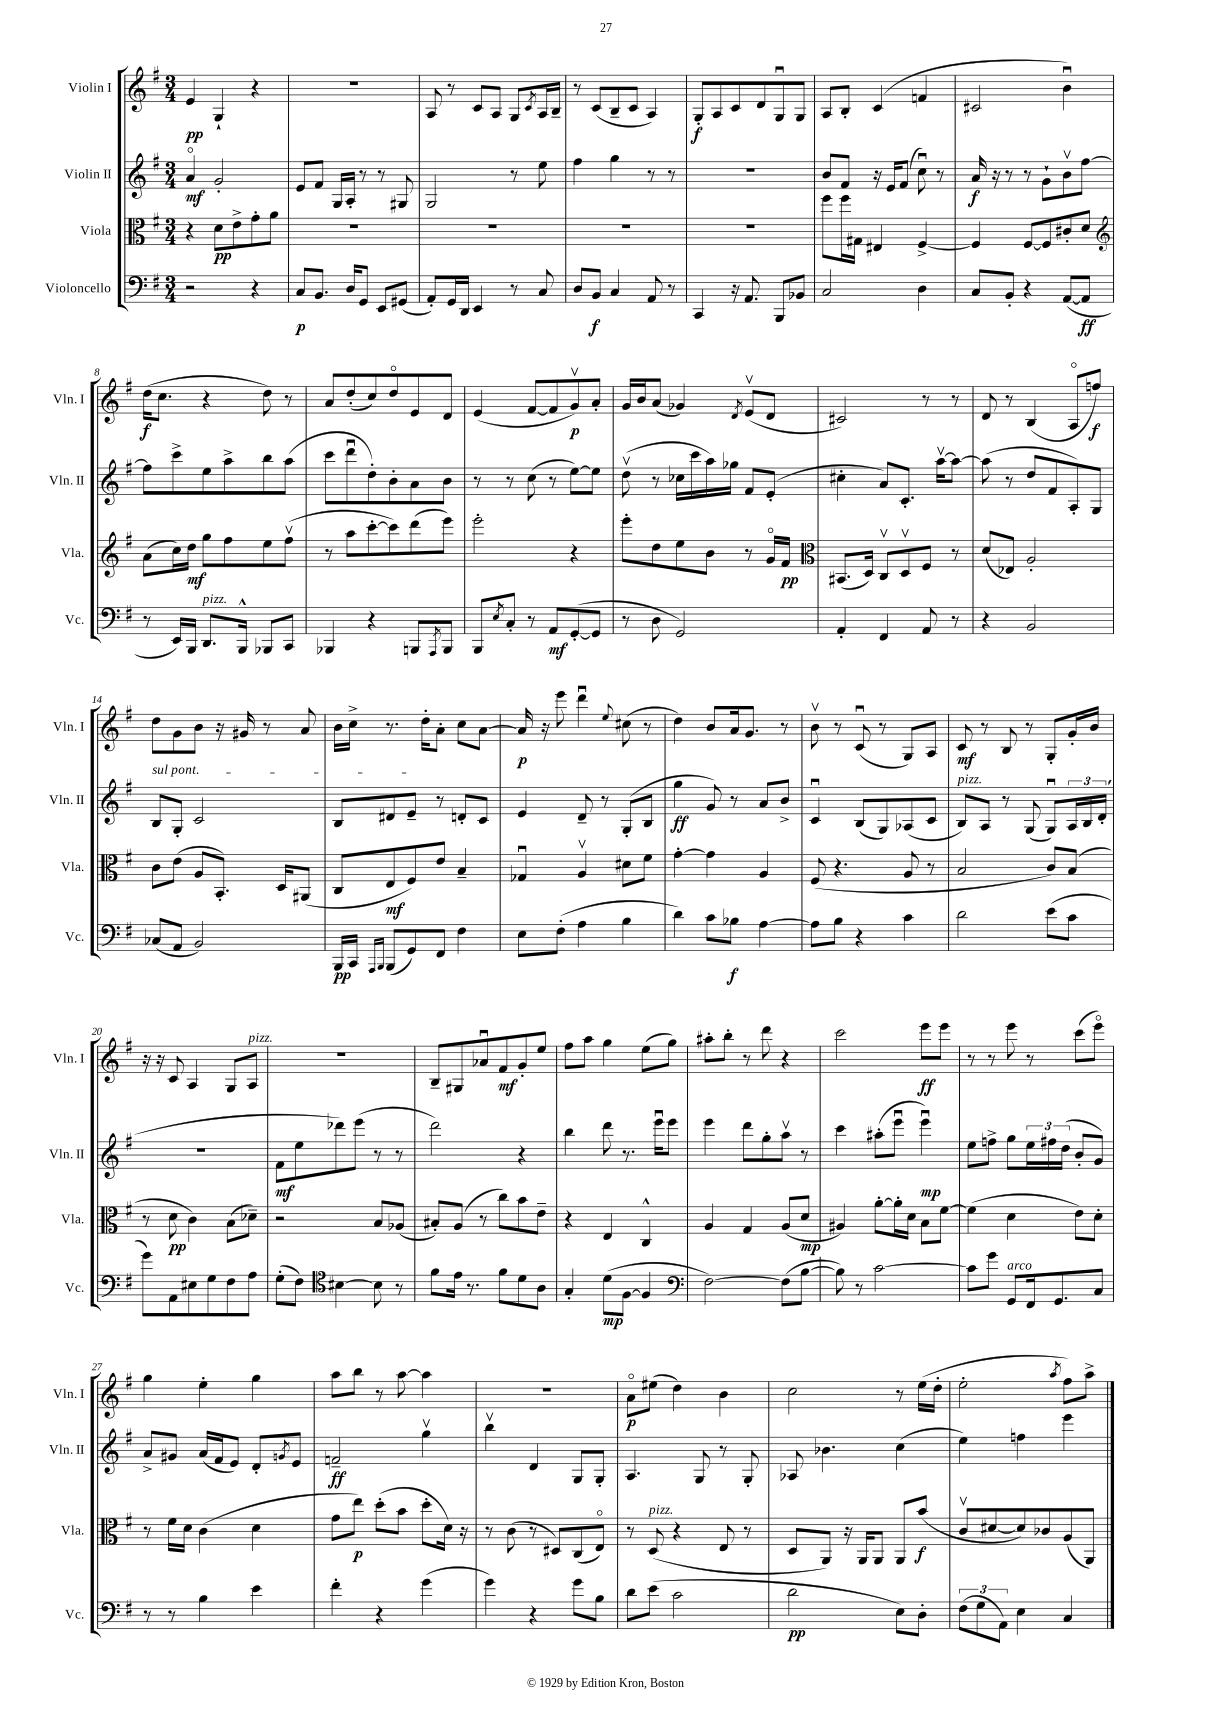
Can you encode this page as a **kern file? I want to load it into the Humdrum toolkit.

**kern	**dynam	**kern	**dynam	**kern	**dynam	**kern	**dynam
*part4	*part4	*part3	*part3	*part2	*part2	*part1	*part1
*staff4	*staff4	*staff3	*staff3	*staff2	*staff2	*staff1	*staff1
*I"Violoncello	*	*I"Viola	*	*I"Violin II	*	*I"Violin I	*
*I'Vc.	*	*I'Vla.	*	*I'Vln. II	*	*I'Vln. I	*
*clefF4	*	*clefC3	*	*clefG2	*	*clefG2	*
*k[f#]	*	*k[f#]	*	*k[f#]	*	*k[f#]	*
*M3/4	*	*M3/4	*	*M3/4	*	*M3/4	*
=1	=1	=1	=1	=1	=1	=1	=1
2r	.	4r	.	4a/	mf	4e/	pp
.	.	8d\L	pp	2g'/	.	4G`/	.
.	.	8e^\	.	.	.	.	.
4r	.	8g'\	.	.	.	4r	.
.	.	8a\J	.	.	.	.	.
=2	=2	=2	=2	=2	=2	=2	=2
8C/L	p	2.r	.	8e/L	.	2.r	.
8.BB/J	.	.	.	8f#/J	.	.	.
.	.	.	.	16G/LL	.	.	.
16D/KL	.	.	.	16A'/JJ	.	.	.
8GG/J	.	.	.	8r	.	.	.
8EE/L	.	.	.	8r	.	.	.
(8GG#X/J	.	.	.	8G#X/	.	.	.
=3	=3	=3	=3	=3	=3	=3	=3
8AA'/L)	.	2.r	.	2G/	.	8A/	.
16GG/L	.	.	.	.	.	8r	.
16DD/JJ	.	.	.	.	.	.	.
4EE/	.	.	.	.	.	8c/L	.
.	.	.	.	.	.	8A/J	.
8r	.	.	.	8r	.	8G/L	.
.	.	.	.	.	.	8qc/	.
8C/	.	.	.	8ee\	.	16A/L	.
.	.	.	.	.	.	16B~/JJ	.
=4	=4	=4	=4	=4	=4	=4	=4
8D/L	.	2.r	.	4ff#\	.	8r	.
8BB/J	f	.	.	.	.	(8c/L	.
4C/	.	.	.	4gg\	.	8B~/	.
.	.	.	.	.	.	8c/J	.
8AA/	.	.	.	8r	.	4A/)	.
8r	.	.	.	8r	.	.	.
=5	=5	=5	=5	=5	=5	=5	=5
4CC/	.	2.r	.	2.r	.	8G'/L	f
.	.	.	.	.	.	8A/	.
16r	.	.	.	.	.	8c/	.
8.AA/	.	.	.	.	.	.	.
.	.	.	.	.	.	8d/	.
8BBB/L	.	.	.	.	.	8Gu/	.
8BB-X/J	.	.	.	.	.	8G/J	.
=6	=6	=6	=6	=6	=6	=6	=6
2C/	.	8ff#\L	.	8b/L	.	8A/L	.
.	.	16ff#\L	.	8f#/J	.	8B'/J	.
.	.	16G#X\JJ	.	.	.	.	.
.	.	4E#X/	.	16r	.	(4c/	.
.	.	.	.	16e/KL	.	.	.
.	.	.	.	(8f#/J	.	.	.
4D\	.	[4F#^/	.	8ccu\)	.	4fn/	.
.	.	.	.	8r	.	.	.
=7	=7	=7	=7	=7	=7	=7	=7
8C/L	.	4F#/]	.	16a/	f	2c#X/	.
.	.	.	.	16r	.	.	.
8BB'/J	.	.	.	8r	.	.	.
4r	.	[8F#/L	.	8r	.	.	.
.	.	8F#/]	.	8g`\L	.	.	.
([8AA/L	.	8c#X'/	.	8bv\	.	4bu\)	.
8AA/J]	ff	8d/J	.	[8ff#\J	.	.	.
!!LO:LB:g=z
=8	=8	=8	=8	=8	=8	=8	=8
*	*	*clefG2	*	*	*	*	*
8r	.	(8a\L	.	8ff#\L]	.	(16dd\KL	f
.	.	.	.	.	.	8.cc\J	.
16EE/LL)	.	16cc\L)	.	8ccc^\	.	.	.
16BBB/JJ	.	16dd\JJ	mf	.	.	.	.
!LO:TX:a:i:t=pizz.	!	!	!	!	!	!	!
8.DD/L	.	8gg\L	.	8ee\	.	4r	.
.	.	8ff#\	.	8aa^\	.	.	.
16BBB^^/Jk	.	.	.	.	.	.	.
8BBB-X/L	.	8ee\	.	8bb\	.	8dd\)	.
8CC/J	.	(8ff#v\J	.	(8aa\J	.	8r	.
=9	=9	=9	=9	=9	=9	=9	=9
4BBB-X/	.	8r	.	8ccc\L	.	8a/L	.
.	.	8aa\L	.	8dddu\	.	(8dd'/	.
4r	.	[8ccc'\	.	8dd'\)	.	8cc/)	.
.	.	8ccc\])	.	8b'\	.	8dd/	.
8BBBn/L	.	(8ddd\	.	8a\	.	8e/	.
8qAAA/	.	.	.	.	.	.	.
8BBB/J	.	8eee\J)	.	8b\J	.	8d/J	.
=10	=10	=10	=10	=10	=10	=10	=10
8BBB/L	.	2eee'\	.	8r	.	(4e/	.
8qE/	.	.	.	.	.	.	.
8C'/J	.	.	.	8r	.	.	.
8r	.	.	.	(8cc\	.	[8f#/L	.
8AA/L	mf	.	.	8r	.	8f#/]	.
([8GG'/	.	4r	.	[8ee\L)	.	8gv/)	p
8GG/J]	.	.	.	8ee\J]	.	8a'/J	.
=11	=11	=11	=11	=11	=11	=11	=11
8r	.	8eee'\L	.	(8ddv\	.	16g/LL	.
.	.	.	.	.	.	16b/J	.
8D\	.	8dd\	.	8r	.	(8a/J	.
2GG/)	.	8ee\	.	16cc-X\LL	.	4g-X/)	.
.	.	.	.	16ccc\	.	.	.
.	.	8b\J	.	16aa\)	.	.	.
.	.	.	.	16gg-X\JJ	.	.	.
.	.	.	.	.	.	8qd/	.
.	.	8r	.	8f#/L	.	(8ev/L	.
.	.	16g/LL	.	(8e'/J	.	8d/J	.
.	.	16f#/JJ	pp	.	.	.	.
=12	=12	=12	=12	=12	=12	=12	=12
*	*	*clefC3	*	*	*	*	*
4AA'/	.	(8.BB#X/L	.	4cc#X'\	.	2c#X/)	.
.	.	16D/Jk)	.	.	.	.	.
4FF#/	.	8Cv/L	.	8a/L)	.	.	.
.	.	8Dv/	.	8.c'/J	.	.	.
8AA/	.	8F#/J	.	.	.	8r	.
.	.	.	.	[16aav\KL	.	.	.
8r	.	8r	.	8aa\J_	.	8r	.
=13	=13	=13	=13	=13	=13	=13	=13
4r	.	(8d/L	.	(8aa\]	.	8d/	.
.	.	8E-X/J)	.	8r	.	8r	.
2BB/	.	2A'/	.	8dd/L	.	(4B/	.
.	.	.	.	8f#/	.	.	.
.	.	.	.	8A'/)	.	8A/L	.
.	.	.	.	8G/J	.	8ffn/J)	f
!!LO:LB:g=z
=14	=14	=14	=14	=14	=14	=14	=14
!	!	!	!	!LO:TX:a:i:t=sul pont.	!	!	!
(8C-X/L	.	8c\L	.	8B/L	.	8dd\L	.
8AA/J	.	(8e\J	.	8G'/J	.	8g\	.
2BB/)	.	8A/L	.	2c/	.	8b\J	.
.	.	8.BB'/J)	.	.	.	16r	.
.	.	.	.	.	.	16g#X/	.
.	.	.	.	.	.	8r	.
.	.	16D/KL	.	.	.	.	.
.	.	(8AA#X/J	.	.	.	8a/	.
=15	=15	=15	=15	=15	=15	=15	=15
16BBB/LL	pp	8C/L	.	8B/L	.	16b\LL	.
16CC/JJ	.	.	.	.	.	16cc^\JJ	.
16qqAAA/LL	.	.	.	.	.	.	.
16qqBBB/JJ	.	.	.	.	.	.	.
(8BBB/L	.	8E/	mf	8d#X/	.	8.r	.
8GG/)	.	8F#/)	.	8e~/J	.	.	.
.	.	.	.	.	.	16dd'\KL	.
8FF#/J	.	8e/J	.	8r	.	8a'\J	.
4F#\	.	4B~/	.	8dn'/L	.	8cc\L	.
.	.	.	.	8c/J	.	[8a\J	.
=16	=16	=16	=16	=16	=16	=16	=16
8E\L	.	4G-Xu/	.	4e/	.	16a/]	p
.	.	.	.	.	.	16r	.
(8F#'\J	.	.	.	.	.	8eee\	.
4A\	.	4Av/	.	8d~/	.	4dddu\	.
.	.	.	.	8r	.	.	.
.	.	.	.	.	.	8qqee/	.
4B\	.	8d#X\L	.	(8G'/L	.	(8cc#X\	.
.	.	8f#\J	.	8B/J	.	8r	.
=17	=17	=17	=17	=17	=17	=17	=17
4d\)	.	[4g'\	.	4gg\	ff	4dd\)	.
8c\L	.	4g\]	.	8g/)	.	8b/L	.
8B-X\J	f	.	.	8r	.	16a/k	.
.	.	.	.	.	.	8.g/J	.
[4A\	.	4A/	.	8a/L	.	.	.
.	.	.	.	8b^/J	.	8r	.
=18	=18	=18	=18	=18	=18	=18	=18
8A\L]	.	(8F#/	.	4cu/	.	8bv\	.
8B\J	.	4.r	.	.	.	8r	.
4r	.	.	.	(8B/L	.	(8cu/	.
.	.	.	.	8G/)	.	8r	.
4c\	.	8A/	.	(8A-X/	.	8G/L)	.
.	.	8r	.	8c/J	.	8A/J	.
=19	=19	=19	=19	=19	=19	=19	=19
!	!	!	!	!LO:TX:a:i:t=pizz.	!	!	!
2d\	.	2B/	.	8B/L)	.	8c/	mf
.	.	.	.	8A/J	.	8r	.
.	.	.	.	8r	.	8B/	.
.	.	.	.	(8G/	.	8r	.
(8e\L	.	8c/L)	.	8Gu/L)	.	8G'/L	.
8c\J	.	(8B/J	.	24A/L	.	16g'/L	.
.	.	.	.	24B/	.	.	.
.	.	.	.	.	.	16b/JJ	.
.	.	.	.	(24d'/JJ	.	.	.
!!LO:LB:g=z
=20	=20	=20	=20	=20	=20	=20	=20
8g\L)	.	8r	.	2.r	.	16r	.
.	.	.	.	.	.	16r	.
8AA\	.	8d\	pp	.	.	8c/	.
8E#X\	.	4c\)	.	.	.	4A/	.
8G\	.	.	.	.	.	.	.
8F#\	.	(8B\L	.	.	.	8G/L	.
!	!	!	!	!	!	!LO:TX:a:i:t=pizz.	!
8A\J	.	8d-X~\J)	.	.	.	8A/J	.
=21	=21	=21	=21	=21	=21	=21	=21
(8G'\L	.	2r	.	8f#\L	mf	2.r	.
8F#\J)	.	.	.	8ee\	.	.	.
*clefC4	*	*	*	*	*	*	*
[4B#X\	.	.	.	8ddd-X\)	.	.	.
.	.	.	.	(8eee\J	.	.	.
8B#\]	.	8B/L	.	8r	.	.	.
8r	.	(8A-X/J	.	8r	.	.	.
=22	=22	=22	=22	=22	=22	=22	=22
8f#\L	.	8B#X'/L)	.	2ddd\)	.	8B~/L	.
16e\Jk	.	(8A/J	.	.	.	8G#X/	.
8.r	.	.	.	.	.	.	.
.	.	8r	.	.	.	8a-Xu/	.
8f#\L	.	8cc\L)	.	.	.	8f#/	mf
8d\	.	8b\	.	4r	.	8g'/	.
8A\J	.	8e~\J	.	.	.	8ee/J	.
=23	=23	=23	=23	=23	=23	=23	=23
4G'/	.	4r	.	4bb\	.	8ff#\L	.
.	.	.	.	.	.	8aa\J	.
(8d\L	mp	4E/	.	8ddd\	.	4gg\	.
[8F#\J	.	.	.	8.r	.	.	.
4F#/]	.	4C^^/	.	.	.	(8ee\L	.
.	.	.	.	16eeeu\KL	.	.	.
.	.	.	.	8eee\J	.	8gg\J)	.
=24	=24	=24	=24	=24	=24	=24	=24
*clefF4	*	*	*	*	*	*	*
[2F#\)	.	4A/	.	4eee\	.	8aa#X'\L	.
.	.	.	.	.	.	8bb'\J	.
.	.	4G/	.	8ddd\L	.	8r	.
.	.	.	.	8gg'\	.	8ddd\	.
(8F#\L]	.	(8A/L	.	8aav\J	.	4r	.
[8B\J	.	8d/J	mp	8r	.	.	.
=25	=25	=25	=25	=25	=25	=25	=25
8B\])	.	4A#X/)	.	4ccc\	.	2ccc\	.
8r	.	.	.	.	.	.	.
[2c\	.	[8a'\L	.	(8aa#X'\L	.	.	.
.	.	16a'\L]	.	8eeeu\J	.	.	.
.	.	16d\JJ	.	.	.	.	.
.	.	8B\L	.	4eeeu\)	mp	8eee\L	ff
.	.	[8f#\J	.	.	.	8eee\J	.
=26	=26	=26	=26	=26	=26	=26	=26
8c\L]	.	(4f#\]	.	8ee\L	.	8r	.
8g\J	.	.	.	8ffn^\J	.	8r	.
!LO:TX:a:i:t=arco	!	!	!	!	!	!	!
8GG/L	.	4d\	.	8gg\L	.	8eee\	.
16FF#/k	.	.	.	24ee\L	.	8r	.
.	.	.	.	24ff#X\	.	.	.
8.GG/	.	.	.	.	.	.	.
.	.	.	.	(24dd\JJ	.	.	.
.	.	8e\L)	.	8b'/L	.	(8ccc\L	.
8C/J	.	8d'\J	.	8g/J)	.	8eee\J)	.
!!LO:LB:g=z
=27	=27	=27	=27	=27	=27	=27	=27
8r	.	8r	.	8a^/L	.	4gg\	.
8r	.	16f#\LL	.	8g#X/J	.	.	.
.	.	16d\JJ	.	.	.	.	.
4B\	.	(4c\	.	(16a/LL	.	4ee'\	.
.	.	.	.	16f#/J	.	.	.
.	.	.	.	8e/J)	.	.	.
4e\	.	4d\	.	8d'/L	.	4gg\	.
.	.	.	.	8qgn/	.	.	.
.	.	.	.	8e/J	.	.	.
=28	=28	=28	=28	=28	=28	=28	=28
4f#'\	.	8g\L	.	2fn~/	ff	8aa\L	.
.	.	8ee\J)	p	.	.	8bb\J	.
4r	.	(8dd'\L	.	.	.	8r	.
.	.	8b\J	.	.	.	[8aa\	.
(4g\	.	8dd'\L	.	4ggv\	.	4aa\]	.
.	.	16d\Jk)	.	.	.	.	.
.	.	16r	.	.	.	.	.
=29	=29	=29	=29	=29	=29	=29	=29
4g\)	.	8r	.	4bbv\	.	2.r	.
.	.	(8c\	.	.	.	.	.
4r	.	8r	.	4d/	.	.	.
.	.	8D#X/L)	.	.	.	.	.
8g\L	.	(8C/	.	8G/L	.	.	.
8B\J	.	8E/J)	.	8G'/J	.	.	.
=30	=30	=30	=30	=30	=30	=30	=30
8d\L	.	8r	.	4.A/	.	8a\L	p
!	!	!LO:TX:a:i:t=pizz.	!	!	!	!	!
(8e\J	.	(8D/	.	.	.	(8ee#X\J	.
2c\	.	4r	.	.	.	4dd\)	.
.	.	.	.	8G/	.	.	.
.	.	8E/	.	8r	.	4b\	.
.	.	8r	.	8G'/	.	.	.
=31	=31	=31	=31	=31	=31	=31	=31
2d\	pp	8D/L	.	8A-X/	.	2cc\	.
.	.	8AA/J)	.	4.b-X\	.	.	.
.	.	16r	.	.	.	.	.
.	.	16AA/KL	.	.	.	.	.
.	.	8AA/J	.	.	.	.	.
8E\L)	.	8AA/L	.	(4cc\	.	8r	.
8D'\J	.	(8b/J	f	.	.	(16ee\LL	.
.	.	.	.	.	.	16dd'\JJ	.
=32	=32	=32	=32	=32	=32	=32	=32
(12F#\L	.	8cv/L	.	4ee\)	.	2ee'\	.
12G\	.	.	.	.	.	.	.
.	.	[8d#X/	.	.	.	.	.
12AA\J)	.	.	.	.	.	.	.
4E\	.	8d#/])	.	4ffn\	.	.	.
.	.	8c-X/	.	.	.	.	.
.	.	.	.	.	.	8qaa/	.
4C/	.	(8A/	.	4eee\	.	8ff#\L)	.
.	.	8AA/J)	.	.	.	8aa^\J	.
==	==	==	==	==	==	==	==
*-	*-	*-	*-	*-	*-	*-	*-
